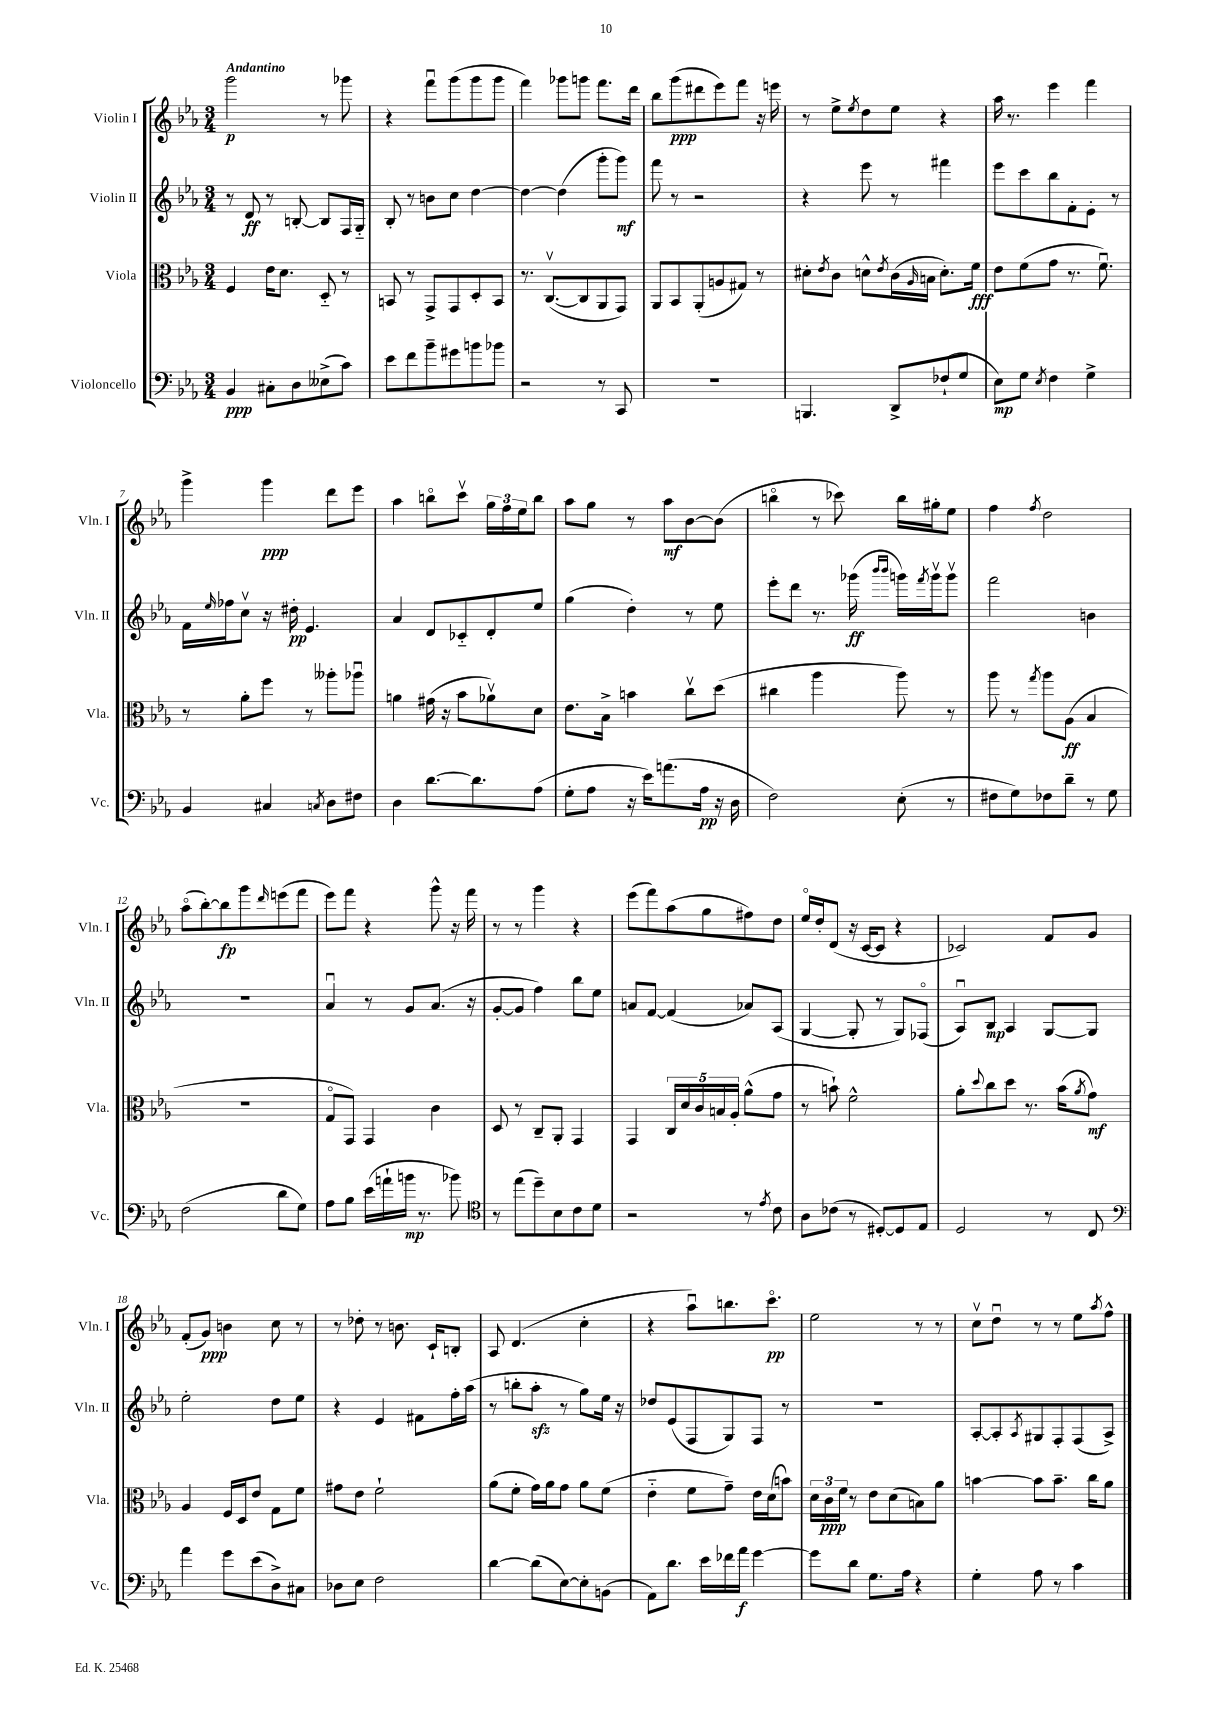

**kern	**dynam	**kern	**dynam	**kern	**dynam	**kern	**dynam
*part4	*part4	*part3	*part3	*part2	*part2	*part1	*part1
*staff4	*staff4	*staff3	*staff3	*staff2	*staff2	*staff1	*staff1
*I"Violoncello	*	*I"Viola	*	*I"Violin II	*	*I"Violin I	*
*I'Vc.	*	*I'Vla.	*	*I'Vln. II	*	*I'Vln. I	*
*clefF4	*	*clefC3	*	*clefG2	*	*clefG2	*
*k[b-e-a-]	*	*k[b-e-a-]	*	*k[b-e-a-]	*	*k[b-e-a-]	*
*M3/4	*	*M3/4	*	*M3/4	*	*M3/4	*
=1	=1	=1	=1	=1	=1	=1	=1
!	!	!	!	!	!	!LO:TX:a:B:t=Andantino	!
4BB-/	ppp	4F/	.	8r	.	2ggg\	p
.	.	.	.	8d/	ff	.	.
8C#X'\L	.	16e-\KL	.	8r	.	.	.
.	.	8.d\J	.	.	.	.	.
8D\	.	.	.	[8Bn'/	.	.	.
(8E--X^\	.	8D/	.	8B/L]	.	8r	.
8c\J)	.	8r	.	16F/L	.	8ggg-X\	.
.	.	.	.	16G/JJ	.	.	.
=2	=2	=2	=2	=2	=2	=2	=2
8e-\L	.	8BBn/	.	8B-'/	.	4r	.
8f\	.	8r	.	8r	.	.	.
8b-~\	.	8GG^/L	.	8bn\L	.	8fffu\L	.
8g#X\	.	8GG/	.	8cc\J	.	(8ggg\	.
8bn\	.	8D'/	.	[4dd\	.	8ggg\	.
8b-X\J	.	8BB/J	.	.	.	8ggg\J	.
=3	=3	=3	=3	=3	=3	=3	=3
2r	.	8.r	.	4dd\_	.	4fff\)	.
.	.	([8.Cv/L	.	.	.	.	.
.	.	.	.	(4dd\]	.	8ggg-X\L	.
.	.	8C/]	.	.	.	8gggn\J	.
8r	.	8AA-/	.	8ggg'\L	.	8.fff\L	.
8CC/	.	8GG/J)	.	8ggg\J)	mf	.	.
.	.	.	.	.	.	16ddd\Jk	.
=4	=4	=4	=4	=4	=4	=4	=4
2.r	.	8AA-/L	.	8fff\	.	8bb-\L	.
.	.	8BB-/	.	8r	.	(8ggg\	ppp
.	.	(8AA-'/	.	2r	.	8ddd#X\	.
.	.	8An/	.	.	.	8eee-\)	.
.	.	8G#X/J)	.	.	.	8fff\J	.
.	.	8r	.	.	.	16r	.
.	.	.	.	.	.	16eeen\	.
=5	=5	=5	=5	=5	=5	=5	=5
4.BBBn/	.	8d#X'\L	.	4r	.	8r	.
.	.	8qe-/	.	.	.	.	.
.	.	8c\J	.	.	.	8ee-^\L	.
.	.	.	.	.	.	8qee-/	.
.	.	8dn^^\L	.	8eee-\	.	8dd\	.
.	.	8qe-/	.	.	.	.	.
8DD^/L	.	(16c\L	.	8r	.	8ee-\J	.
.	.	16qqA-/	.	.	.	.	.
.	.	16Bn\JJ	.	.	.	.	.
(8F-X`/	.	8.d'\L)	.	4fff#X\	.	4r	.
8G/J	.	.	.	.	.	.	.
.	.	16f\Jk	fff	.	.	.	.
=6	=6	=6	=6	=6	=6	=6	=6
8E-\L)	mp	8e-\L	.	8eee-\L	.	16aa-\	.
.	.	.	.	.	.	8.r	.
8G\J	.	(8f\	.	8ccc\	.	.	.
8qE-/	.	.	.	.	.	.	.
4F\	.	8g\J	.	8bb-\	.	4eee-\	.
.	.	8.r	.	8f'\	.	.	.
4G^\	.	.	.	8e-'\J	.	4fff\	.
.	.	8.fu\)	.	.	.	.	.
.	.	.	.	8r	.	.	.
!!LO:LB:g=z
=7	=7	=7	=7	=7	=7	=7	=7
4BB-/	.	8r	.	16f\LL	.	4ggg^\	.
.	.	.	.	16qqee-/	.	.	.
.	.	.	.	16ff-X\J	.	.	.
.	.	8a-'\L	.	8ccv\J	.	.	.
4C#X/	.	8ff\J	.	16r	.	4ggg\	ppp
.	.	.	.	16dd#X'\	pp	.	.
.	.	8r	.	4.e-/	.	.	.
8qCn/	.	.	.	.	.	.	.
8D\L	.	8aa--X'\L	.	.	.	8ddd\L	.
8F#X\J	.	8aa-Xu\J	.	.	.	8eee-\J	.
=8	=8	=8	=8	=8	=8	=8	=8
4D\	.	4an\	.	4a-/	.	4aa-\	.
[8.d\L	.	(16g#X\	.	8d/L	.	8bbn\L	.
.	.	16r	.	.	.	.	.
.	.	8b-\L	.	8c-X/	.	8cccv\J	.
8.d\]	.	.	.	.	.	.	.
.	.	8a-Xv\)	.	8d'/	.	24gg\LL	.
.	.	.	.	.	.	24ff\	.
.	.	.	.	.	.	24ee-\J	.
(8A-\J	.	8d\J	.	8ee-/J	.	8bb\J	.
=9	=9	=9	=9	=9	=9	=9	=9
8G'\L	.	8.e-\L	.	(4gg\	.	8aa-\L	.
8A-\J	.	.	.	.	.	8gg\J	.
.	.	16B-^\Jk	.	.	.	.	.
16r	.	4bn\	.	4dd'\)	.	8r	.
16e-\KL)	.	.	.	.	.	.	.
(8.an\	.	.	.	.	.	8aa-\L	mf
.	.	8ccv\L	.	8r	.	[8b-\	.
16A-\Jk	pp	.	.	.	.	.	.
16r	.	(8dd\J	.	8ee-\	.	(8b-\J]	.
16D\	.	.	.	.	.	.	.
=10	=10	=10	=10	=10	=10	=10	=10
2F\)	.	4cc#X\	.	8eee-'\L	.	4bbn\	.
.	.	.	.	8ddd\J	.	.	.
.	.	4aa-\	.	8.r	.	8r	.
.	.	.	.	.	.	8ccc-X\)	.
.	.	.	.	(16ggg-X\	ff	.	.
.	.	.	.	16qqbbb-/LL	.	.	.
.	.	.	.	16qqbbb-/JJ	.	.	.
(8E-'\	.	8aa-\)	.	16gggn\LL)	.	16bb\LL	.
.	.	.	.	8qfff/	.	.	.
.	.	.	.	16gggv\J	.	16gg#X'\J	.
8r	.	8r	.	8gggv\J	.	8ee-\J	.
=11	=11	=11	=11	=11	=11	=11	=11
8F#X\L	.	8aa-\	.	2fff\	.	4ff\	.
8G\)	.	8r	.	.	.	.	.
.	.	8qgg/	.	.	.	8qff/	.
8F-X\	.	8aa-\L	.	.	.	2dd\	.
8d~\J	.	(8A-\J	ff	.	.	.	.
8r	.	4B-/	.	4bn\	.	.	.
8G\	.	.	.	.	.	.	.
!!LO:LB:g=z
=12	=12	=12	=12	=12	=12	=12	=12
(2F\	.	2.r	.	2.r	.	(8aa-\L	.
.	.	.	.	.	.	[8bb-'\)	.
.	.	.	.	.	.	8bb-\]	fp
.	.	.	.	.	.	8ggg\	.
.	.	.	.	.	.	16qqddd/	.
8d\L	.	.	.	.	.	(8eeen\	.
8G\J)	.	.	.	.	.	8fff\J	.
=13	=13	=13	=13	=13	=13	=13	=13
8A-\L	.	8G/L	.	4a-u/	.	8eee-\L)	.
8B-\J	.	8GG/J)	.	.	.	8fff\J	.
(16e-\LL	.	4GG/	.	8r	.	4r	.
16an`\	.	.	.	.	.	.	.
16bn\JJ	mp	.	.	8g/L	.	.	.
8.r	.	.	.	.	.	.	.
.	.	4c\	.	(8.a-/J	.	8ggg^^\	.
8b-X\)	.	.	.	.	.	16r	.
.	.	.	.	16r	.	16fff\	.
=14	=14	=14	=14	=14	=14	=14	=14
*clefC4	*	*	*	*	*	*	*
8r	.	8D/	.	[8g'/L	.	8r	.
(8ee-\L	.	8r	.	8g/J]	.	8r	.
8dd~\)	.	8C~/L	.	4ff\)	.	4ggg\	.
8B-\	.	8AA-'/J	.	.	.	.	.
8c\	.	4GG/	.	8bb-\L	.	4r	.
8d\J	.	.	.	8ee-\J	.	.	.
=15	=15	=15	=15	=15	=15	=15	=15
2r	.	4GG/	.	8an/L	.	(8eee-\L	.
.	.	.	.	[8f/J	.	8fff\)	.
.	.	20C/LL	.	(4f/]	.	(8aa-\	.
.	.	20d/	.	.	.	.	.
.	.	20c/	.	.	.	.	.
.	.	.	.	.	.	8gg\	.
.	.	20Bn/	.	.	.	.	.
.	.	20A-'/JJ	.	.	.	.	.
8r	.	(8a-^^\L	.	8a-X/L)	.	8ff#X\)	.
8qe-/	.	.	.	.	.	.	.
8c\	.	8g\J	.	(8A-/J	.	8dd\J	.
=16	=16	=16	=16	=16	=16	=16	=16
8A-\L	.	8r	.	[4G/	.	16ee-/LL	.
.	.	.	.	.	.	16dd'/J	.
(8c-X\J	.	8bn`\)	.	.	.	(8d/J	.
8r	.	2f^^\	.	8G'/]	.	16r	.
.	.	.	.	.	.	[16c/KL	.
[8D#X'/L)	.	.	.	8r	.	8c/J]	.
8D#/]	.	.	.	8G/L)	.	4r	.
8E-/J	.	.	.	(8F-X/J	.	.	.
=17	=17	=17	=17	=17	=17	=17	=17
2D/	.	8a-'\L	.	8A-u/L)	.	2c-X/)	.
.	.	8qqdd/	.	.	.	.	.
.	.	8cc\	.	8B-/J	mp	.	.
.	.	8dd\J	.	4A-/	.	.	.
.	.	8.r	.	.	.	.	.
8r	.	.	.	[8G/L	.	8f/L	.
.	.	(16b-\KL	.	.	.	.	.
.	.	8qa-/	.	.	.	.	.
8C/	.	8g\J)	mf	8G/J]	.	8g/J	.
!!LO:LB:g=z
=18	=18	=18	=18	=18	=18	=18	=18
*clefF4	*	*	*	*	*	*	*
4a-\	.	4A-/	.	2ee-'\	.	(8f'/L	.
.	.	.	.	.	.	8g/J)	ppp
8g\L	.	16F/LL	.	.	.	4bn\	.
.	.	16D/J	.	.	.	.	.
(8e-\	.	8e-/J	.	.	.	.	.
8D^\)	.	8G\L	.	8dd\L	.	8cc\	.
8C#X\J	.	8f\J	.	8ee-\J	.	8r	.
=19	=19	=19	=19	=19	=19	=19	=19
8D-X\L	.	8g#X\L	.	4r	.	8r	.
8E-\J	.	8e-\J	.	.	.	8dd-X'\	.
2F\	.	2f`\	.	4e-/	.	8r	.
.	.	.	.	.	.	8.bn\	.
.	.	.	.	8f#X\L	.	.	.
.	.	.	.	.	.	16c`/KL	.
.	.	.	.	16ff'\L	.	8Bn'/J	.
.	.	.	.	(16aa-\JJ	.	.	.
=20	=20	=20	=20	=20	=20	=20	=20
[4d\	.	(8a-\L	.	8r	.	8A-/	.
.	.	8f'\J	.	8bbn'\L	.	(4.d/	.
(8d\L]	.	16g\LL)	.	8aa-zz'\J	.	.	.
.	.	16a-\J	.	.	.	.	.
[8E-\)	.	8g\J	.	8r	.	.	.
8E-'\]	.	8a-\L	.	8gg\L)	.	4cc'\	.
(8BBn\J	.	(8f\J	.	16ee-\Jk	.	.	.
.	.	.	.	16r	.	.	.
=21	=21	=21	=21	=21	=21	=21	=21
8AA-\L)	.	4e-\	.	8dd-X/L	.	4r	.
8.d\J	.	.	.	(8e-/	.	.	.
.	.	8f\L	.	8F/	.	8aa-u\L)	.
16e-\LL	.	.	.	.	.	.	.
16f-X\	.	8g~\J)	.	8G/)	.	8.bbn\	.
16a-\JJ	f	.	.	.	.	.	.
[4g\	.	16e-\LL	.	8F/J	.	.	.
.	.	(16d\J	.	.	.	8.ccc\J	pp
.	.	8bn\J)	.	8r	.	.	.
=22	=22	=22	=22	=22	=22	=22	=22
8g\L]	.	24d\LL	.	2.r	.	2ee-\	.
.	.	24c\	ppp	.	.	.	.
.	.	24f\JJ	.	.	.	.	.
8d\J	.	8r	.	.	.	.	.
8.G\L	.	8e-\L	.	.	.	.	.
.	.	(8d\	.	.	.	.	.
16A-\Jk	.	.	.	.	.	.	.
4r	.	8Bn\)	.	.	.	8r	.
.	.	8a-\J	.	.	.	8r	.
=23	=23	=23	=23	=23	=23	=23	=23
4G'\	.	[4bn\	.	[8A-'/L	.	8ccv\L	.
.	.	.	.	8A-'/]	.	8ddu\J	.
.	.	.	.	8qA-/	.	.	.
8A-\	.	8b\L]	.	8G#X/	.	8r	.
8r	.	8.b~\J	.	8F'/	.	8r	.
4c\	.	.	.	(8F/	.	8ee-\L	.
.	.	16cc\KL	.	.	.	.	.
.	.	.	.	.	.	8qaa-/	.
.	.	8a-\J	.	8A-^/J)	.	8ff^^\J	.
==	==	==	==	==	==	==	==
*-	*-	*-	*-	*-	*-	*-	*-
